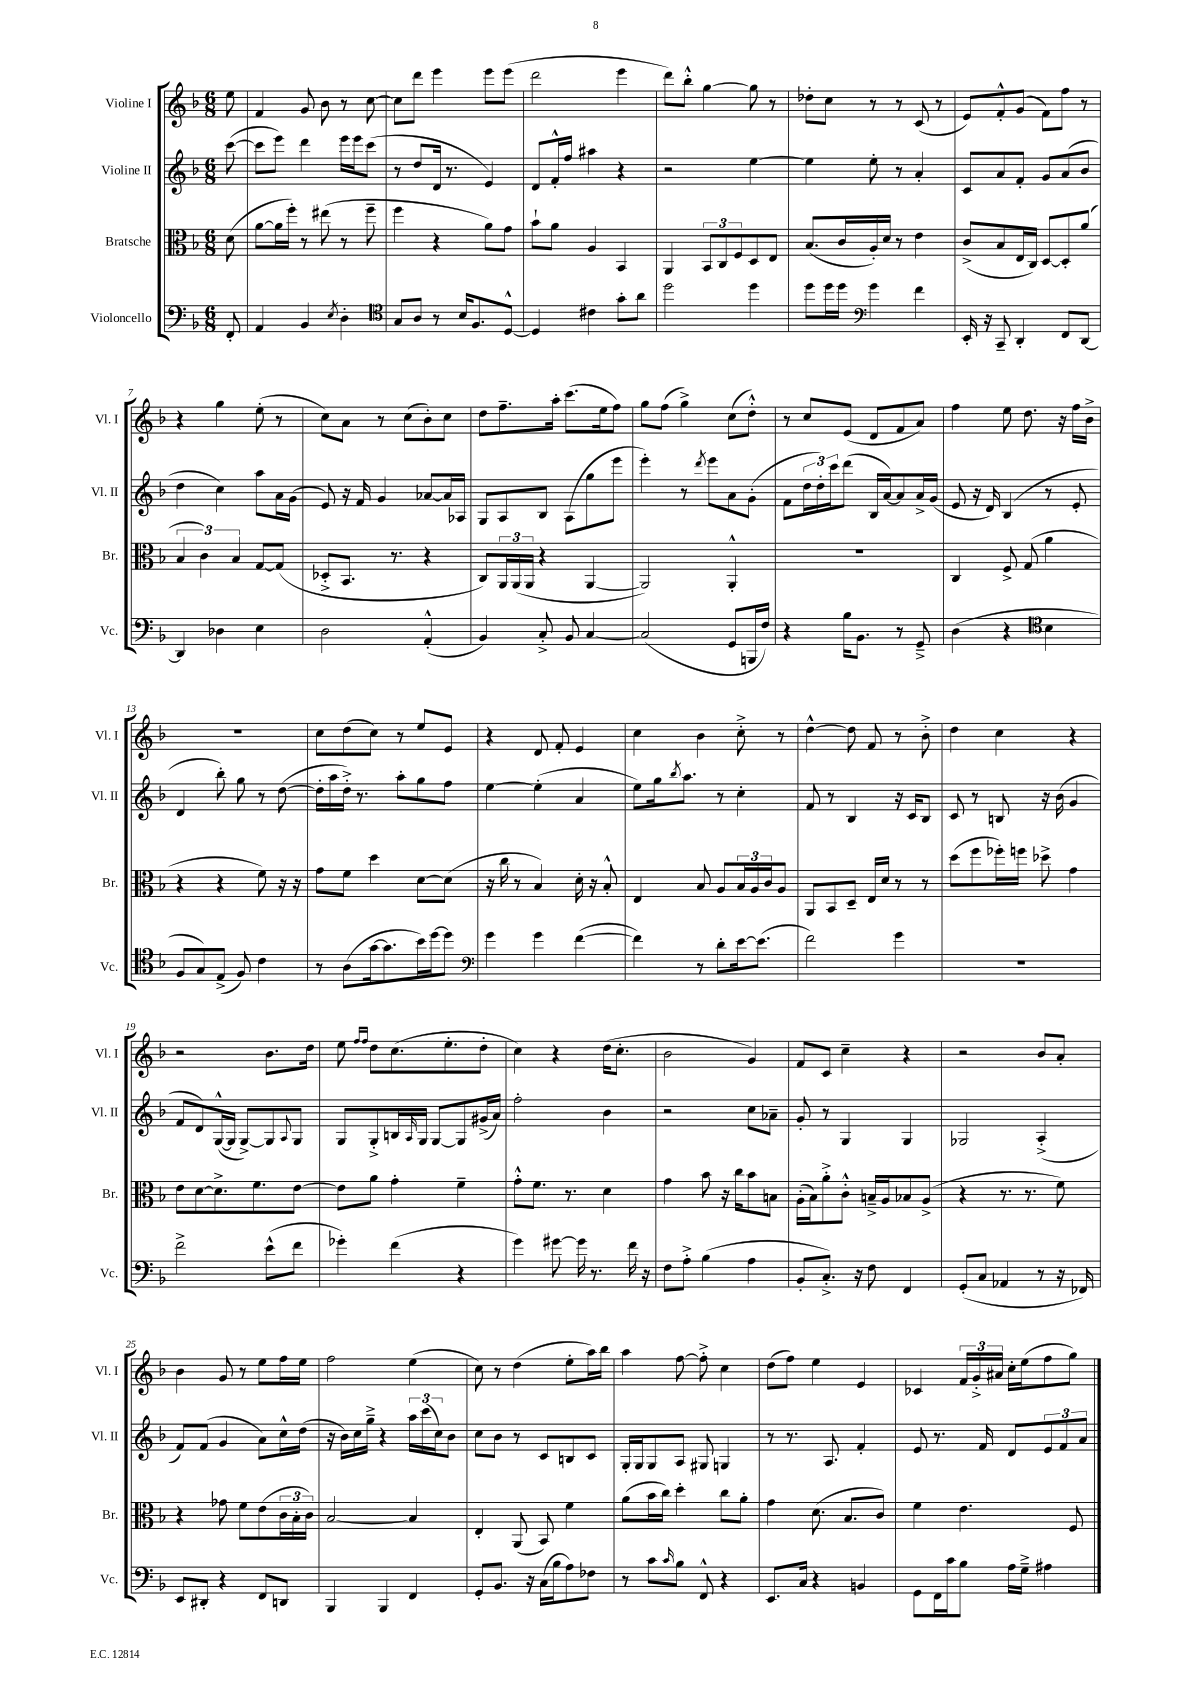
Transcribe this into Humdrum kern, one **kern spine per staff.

**kern	**kern	**kern	**kern
*part4	*part3	*part2	*part1
*staff4	*staff3	*staff2	*staff1
*I"Violoncello	*I"Bratsche	*I"Violine II	*I"Violine I
*I'Vc.	*I'Br.	*I'Vl. II	*I'Vl. I
*clefF4	*clefC3	*clefG2	*clefG2
*k[b-]	*k[b-]	*k[b-]	*k[b-]
*M6/8	*M6/8	*M6/8	*M6/8
=	=	=	=
8FF'/	(8d\	([8ccc\	8ee\
=1	=1	=1	=1
4AA/	[8a\L	8ccc\L]	4f/
.	16a\L]	8eee\J)	.
.	16ff'\JJ)	.	.
4BB-/	8r	4ddd\	8g/
.	(8ee#X\	.	8b-\
8qE/	.	.	.
4D'\	8r	16eee\LL	8r
.	.	16eee\J	.
.	8ff~\	(8ccc\J	[8cc\
=2	=2	=2	=2
*clefC4	*	*	*
8G/L	4ff\	8r	8cc\L]
8A/J	.	8dd/L	8ddd\J
8r	4r	16d/Jk	4eee\
.	.	8.r	.
16B-/KL	.	.	.
8.F/	.	.	.
.	8a\L)	4e/)	8eee\L
[8D^^/J	8g\J	.	(8eee\J
=3	=3	=3	=3
4D/]	8b-`\L	8d/L	2ddd\
.	8a\J	16f'^^/L	.
.	.	16ff/JJ	.
4c#X\	4A/	4aa#X\	.
8g'\L	4BB-/	4r	4eee\
8a\J	.	.	.
=4	=4	=4	=4
2dd\	4AA/	2r	8ddd\L)
.	.	.	8bb-'^^\J
.	12BB-/L	.	[4gg\
.	12C/	.	.
.	12F/	.	.
4dd\	8D/	[4ee\	8gg\]
.	8E/J	.	8r
=5	=5	=5	=5
8dd\L	(8.B-/L	4ee\]	8dd-X'\L
16dd\L	.	.	8cc\J
16dd\JJ	16c/L	.	.
*clefF4	*	*	*
4g\	16A'/)	8ee'\	8r
.	16d/JJ	.	.
.	8r	8r	8r
4f\	4e\	4a'/	(8c/
.	.	.	8r
=6	=6	=6	=6
16EE'/	(8c^/L	8c/L	8e/L)
16r	.	.	.
8CC~/	8B-/	8a/	8f'^^/
4DD'/	16E/L	8f'/J	(8g/J
.	16C/JJ)	.	.
.	[8D/L	8g/L	8f\L)
8FF/L	8D'/]	(8a/	8ff\J
[8DD/J	(8a/J	8b-/J	8r
!!LO:LB:g=z
=7	=7	=7	=7
4DD/]	6B-/	4dd\	4r
.	6c\)	.	.
4D-X\	.	4cc\)	4gg\
.	6B-/	.	.
4E\	[8G/L	8aa\L	(8ee'\
.	(8G/J]	16a\L	8r
.	.	(16g\JJ	.
=8	=8	=8	=8
2D\	8D-X'^/L	8e/)	8cc\L)
.	8.BB-/J	16r	8a\J
.	.	16f/	.
.	.	4g/	8r
.	8.r	.	.
.	.	.	(8cc\L
(4AA'^^/	4r	[8a-X/L	8b-'\)
.	.	16a-/L]	8cc\J
.	.	16A-X/JJ	.
=9	=9	=9	=9
4BB-/)	8C/L)	8G/L	8dd\L
.	24AA/L	8A/	8.ff~\
.	(24AA/	.	.
.	24AA/JJ	.	.
8C'^/	4r	8B-/J	.
.	.	.	16aa'\Jk
8BB-/	.	(8A\L	(8.ccc\L
[4C/	[4AA/	8gg\	.
.	.	.	16ee\k
.	.	8eee\J	8ff\J)
=10	=10	=10	=10
(2C/]	2AA/])	4eee'\)	8gg\L
.	.	.	(8ff\J
.	.	8r	4gg^\)
.	.	8qddd/	.
.	.	8eee\L	.
8GG/L	4AA'^^/	8a\	(8cc\L
16BBBn/L	.	(8g'\J	8dd'^^\J)
16F/JJ)	.	.	.
=11	=11	=11	=11
4r	2.r	8f\L	8r
.	.	24dd\L	8cc/L
.	.	24dd'\)	.
.	.	24ccc\J	.
16B-\KL	.	(8ddd\J	(8e/J
8.BB-\J	.	.	.
.	.	16B-/LL	8d/L
.	.	[16a/J)	.
8r	.	8a/]	8f/
8GG~^/	.	16a^/L	8a/J)
.	.	(16g/JJ	.
=12	=12	=12	=12
(4D\	4C/	8e/	4ff\
.	.	16r	.
.	.	16d/)	.
4r	8F^/	(4B-/	8ee\
.	(8G/	.	8.dd\
*clefC4	*	*	*
4B-\	4a\	8r	.
.	.	.	16r
.	.	8e'/	16ff\LL
.	.	.	16b-^\JJ
!!LO:LB:g=z
=13	=13	=13	=13
8F/L	4r	4d/	2.r
8G/)	.	.	.
(8E^/J	4r	8bb-'\)	.
8F/)	.	8gg\	.
4c\	8f\)	8r	.
.	16r	([8dd\	.
.	16r	.	.
=14	=14	=14	=14
8r	8g\L	16dd'\LL]	8cc\L
.	.	16aa\	.
(8A\L	8f\J	16dd'^\JJ)	(8dd\
.	.	8.r	.
[16g\k	4dd\	.	8cc\J)
8.g\]	.	.	.
.	.	8aa'\L	8r
16b-\L)	[8d\L	8gg\	8ee/L
[16dd\J	.	.	.
8dd\J]	(8d\J]	8ff\J	8e/J
=15	=15	=15	=15
*clefF4	*	*	*
4g\	16r	[4ee\	4r
.	16cc\	.	.
.	8r	.	.
4g\	4B-/)	(4ee'\]	8d/
.	.	.	8f'/
([4f\	16d'\	4a/	4e/
.	16r	.	.
.	8B-'^^/	.	.
=16	=16	=16	=16
4f\])	4E/	8ee\L)	4cc\
.	.	16gg\k	.
.	.	8qbb-/	.
.	.	8.aa\J	.
8r	8B-/	.	4b-\
8d'\L	8A/L	8r	.
[16e\k	24B-/L	4cc'\	8cc'^\
.	24A/	.	.
(8.e\J]	.	.	.
.	24c/J	.	.
.	8A/J	.	8r
=17	=17	=17	=17
2f\)	8AA/L	8f/	[4dd^^\
.	8BB-/	8r	.
.	8D~/J	4B-/	8dd\]
.	16E/LL	.	8f/
.	16d/JJ	.	.
4g\	8r	16r	8r
.	.	16c/KL	.
.	8r	8B-/J	8b-'^\
=18	=18	=18	=18
2.r	(8dd\L	8c/	4dd\
.	8ff\	8r	.
.	16ff-X'\L)	8Bn/	4cc\
.	16ffn\JJ	.	.
.	8dd-X^\	16r	.
.	.	(16b-\	.
.	4g\	4g/	4r
!!LO:LB:g=z
=19	=19	=19	=19
2f^\	8e\L	8f/L	2r
.	[8d\	8d/)	.
.	8.d^\]	([16G^^/L	.
.	.	16G/JJ]	.
.	.	[8G^/L)	.
.	8.f\	.	.
(8e^^\L	.	8G/]	8.b-\L
.	.	8qqA/	.
8f\J	[8e\J	8G/J	.
.	.	.	16dd\Jk
=20	=20	=20	=20
4g-X'\)	8e\L]	8G/L	8ee\
.	.	.	16qqff/LL
.	.	.	16qqff/JJ
.	8a\J	8G'^/	8dd\L
(4f\	4g'\	16Bn/L	(8.cc\
.	.	16qqA/	.
.	.	16G/JJ	.
.	.	[8G/L	.
.	.	.	8.ee'\
4r	4f~\	8G/]	.
.	.	(16g#X^/L	8dd'\J
.	.	16a/JJ)	.
=21	=21	=21	=21
4g\)	8g'^^\L	2ff'\	4cc\)
.	8.f\J	.	.
[8g#X\	.	.	4r
.	8.r	.	.
16g#\]	.	.	.
8.r	.	.	.
.	4d\	4b-\	(16dd\KL
.	.	.	8.cc'\J
16f\	.	.	.
16r	.	.	.
=22	=22	=22	=22
8F\L	4g\	2r	2b-\
8A'^\J	.	.	.
(4B-\	8b-\	.	.
.	16r	.	.
.	16cc\KL	.	.
4A\	8b-\	8cc\L	4g/)
.	8Bn\J	8a-X~\J	.
=23	=23	=23	=23
8BB-'/L	(16A'\LL	8g'/	8f/L
.	16B-\J)	.	.
8.C'^/J)	8a'^\	8r	8c/J
.	8c'^^\J	4G/	4cc~\
16r	.	.	.
8F\	16Bn~^/LL	.	.
.	16A/J	.	.
4FF/	8B-X/	4G/	4r
.	(8A^/J	.	.
=24	=24	=24	=24
(8GG'/L	4r	2G-X/	2r
8C/J	.	.	.
4AA-X/	8.r	.	.
.	8.r	.	.
8r	.	(4A'^/	8b-/L
16r	8f\)	.	8a'/J
16FF-X/)	.	.	.
!!LO:LB:g=z
=25	=25	=25	=25
8EE/L	4r	8f/L)	4b-\
8DD#X'/J	.	(8f/J	.
4r	8g-X\	4g/	8g/
.	8f\L	.	8r
8FF/L	(8e\	8a\L)	8ee\L
8DDn/J	24c\L	16cc^^\L	16ff\L
.	24B-'\	.	.
.	.	(16dd\JJ	16ee\JJ
.	24c\JJ)	.	.
=26	=26	=26	=26
4BBB-/	[2B-/	16r	2ff\
.	.	16b-\LL)	.
.	.	16cc\	.
.	.	16gg~^\JJ	.
4BBB-/	.	4r	.
4FF/	4B-/]	24aa\LL	(4ee\
.	.	(24ccc\	.
.	.	24cc\J)	.
.	.	8b-\J	.
=27	=27	=27	=27
8GG'/L	4E'/	8cc\L	8cc\)
8.BB-/J	.	8b-\J	8r
.	(8AA/	8r	(4dd\
16r	.	.	.
(16C\LL	8BB-/)	8c/L	.
16B-\J	.	.	.
8A\)	4f\	8Bn/	8ee'\L
8F-X\J	.	8c/J	16aa\L)
.	.	.	16bb-\JJ
=28	=28	=28	=28
8r	(8a\L	16G'/LL	4aa\
.	.	16G/J	.
8c\L	16b-\L	8G/	.
.	16cc\JJ)	.	.
16qqc/	.	.	.
8B-\J	4dd'\	8A/J	[8ff\
8FF^^/	.	8G#X/	8ff'^\]
4r	8cc\L	4Gn/	4cc\
.	8a'\J	.	.
=29	=29	=29	=29
8.EE/L	4g\	8r	(8dd\L
.	.	8.r	8ff\J)
16C/Jk	.	.	.
4r	(8.d\	.	4ee\
.	.	8.A/	.
.	8.B-/L	.	.
4BBn/	.	4f'/	4e/
.	8c/J)	.	.
=30	=30	=30	=30
8GG\L	4f\	8e/	4c-X/
16FF\L	.	8.r	.
16c\J	.	.	.
8B-\J	4.e\	.	24f/LL
.	.	.	24g'^/
.	.	16f/	.
.	.	.	24a#X/JJ
16A\LL	.	8d/L	16cc'\LL
16G~^\JJ	.	.	(16ee\J
4A#X\	.	12e/	8ff\
.	.	12f/	.
.	8F/	.	8gg\J)
.	.	12a/J	.
==	==	==	==
*-	*-	*-	*-
